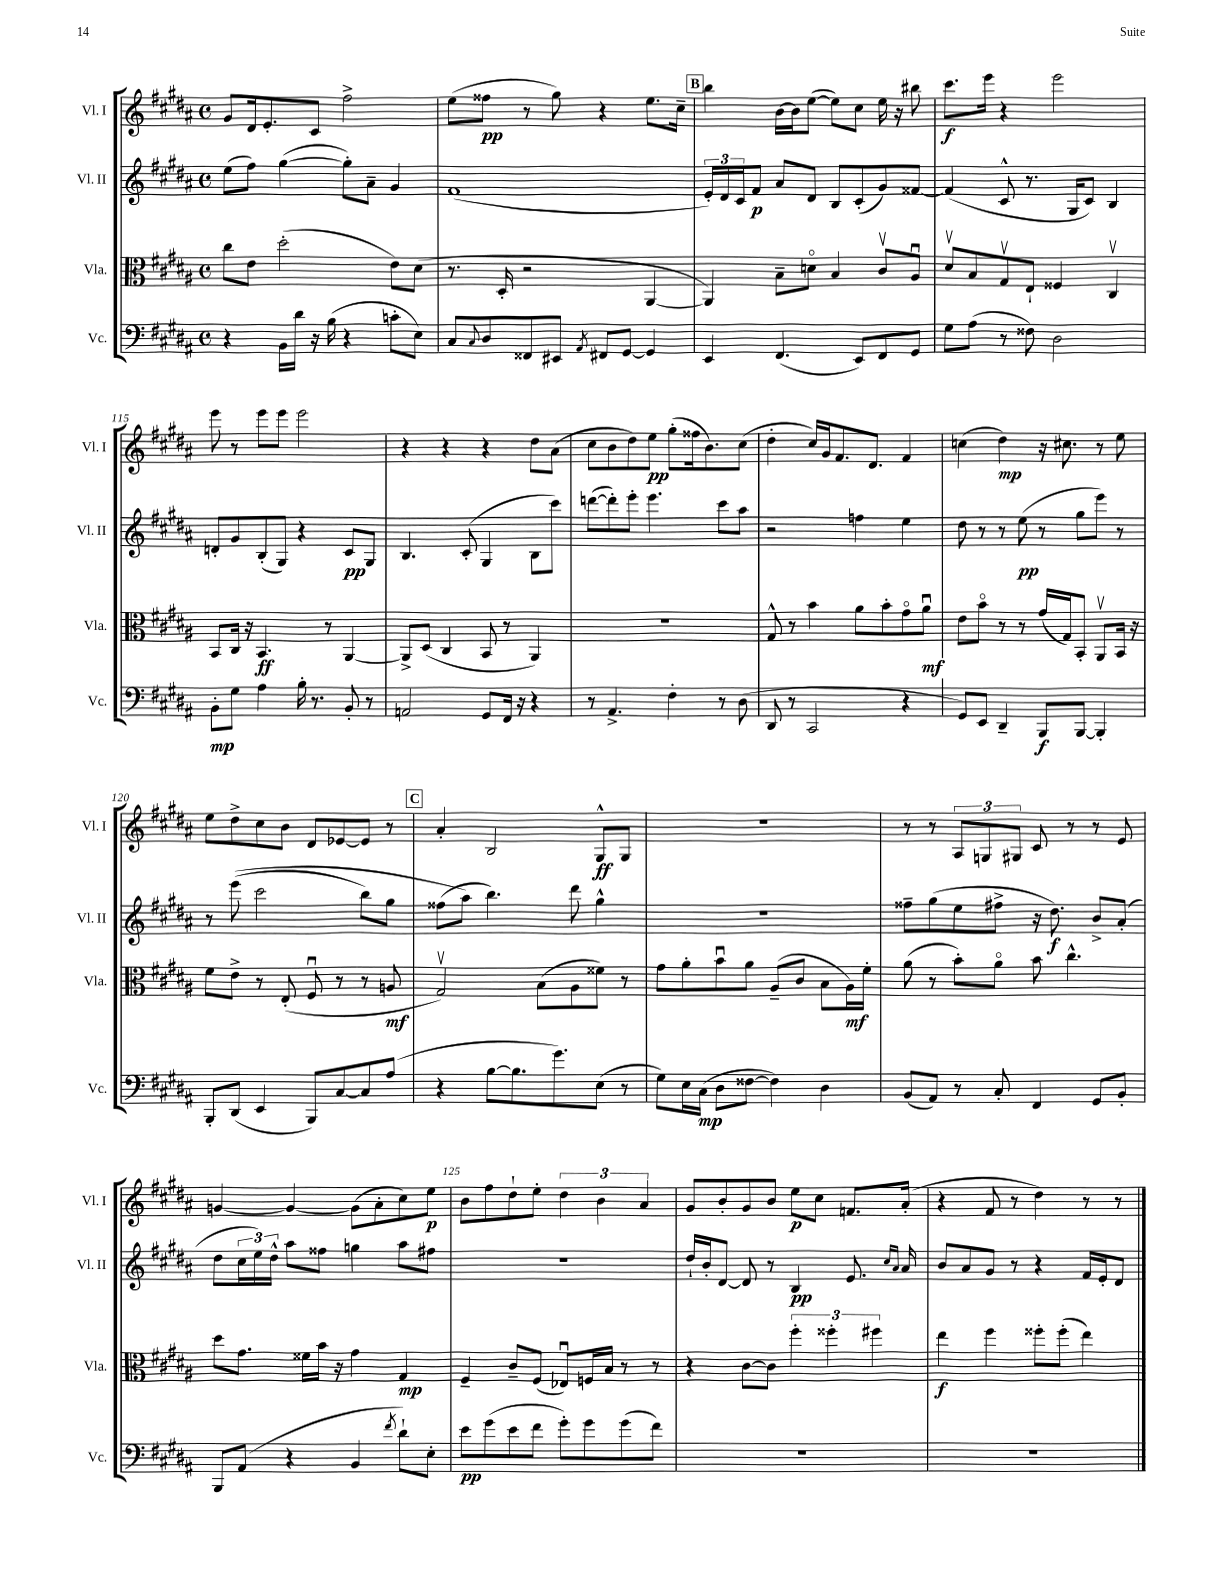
<<
\new StaffGroup <<
\new Staff = "s0" \with { instrumentName = "Vl. I" shortInstrumentName = "Vl. I" } {
    \clef treble \key b \major \defaultTimeSignature \time 4/4
    gis'8 dis'16 e'8.-. cis'8 fis''2-> |
    e''8( fisis''8\pp r8 gis''8) r4 e''8. cis''16-- |
    \mark \markup { \box "B" } b''4 b'16~ b'16 e''8~( e''8) cis''8 e''16 r16 bis''8 |
    cis'''8.\f e'''16 r4 e'''2 |
    e'''8 r8 e'''8 e'''8 e'''2 |
    r4 r4 r4 dis''8 ais'8( |
    cis''8 b'8 dis''8) e''8\pp gis''8-.( fisis''16 b'8.) cis''8( |
    dis''4-. cis''16) gis'16 fis'8. dis'8. fis'4 |
    c''4( dis''4\mp) r16 cis''8. r8 e''8 |
    e''8 dis''8-> cis''8 b'8 dis'8 ees'8~ ees'8 r8 |
    \mark \markup { \box "C" } ais'4-. b2 gis8-^\ff gis8 |
    R1 |
    r8 r8 \tuplet 3/2 { ais8 g8 gis8 } cis'8 r8 r8 e'8 |
    g'4~ g'4~ g'8( ais'8-. cis''8) e''8\p |
    b'8 fis''8 dis''8-! e''8-. \tuplet 3/2 { dis''4 b'4 ais'4 } |
    gis'8 b'8-. gis'8 b'8 e''8\p cis''8 f'8. ais'16-.( |
    r4 fis'8 r8 dis''4) r8 r8 \bar "|." |
}
\new Staff = "s1" \with { instrumentName = "Vl. II" shortInstrumentName = "Vl. II" } {
    \clef treble \key b \major \defaultTimeSignature \time 4/4
    e''8( fis''8) gis''4~( gis''8-.) ais'8-- gis'4 |
    fis'1( |
    \mark \markup { \box "B" } \tuplet 3/2 { e'16-.) dis'16 cis'16 } fis'8\p ais'8 dis'8 b8 cis'8-.( gis'8) fisis'8~ |
    fisis'4( cis'8-^ r8. gis16 cis'8) b4 |
    d'8-. gis'8 b8-.( gis8) r4 cis'8\pp gis8 |
    b4. cis'8-.( gis4 b8 cis'''8) |
    d'''8~( d'''8-.) e'''8-. e'''4. cis'''8 ais''8 |
    r2 f''4 e''4 |
    dis''8 r8 r8 e''8\pp( r8 gis''8 e'''8) r8 |
    r8 e'''8(\( cis'''2 b''8) gis''8 |
    \mark \markup { \box "C" } fisis''8( ais''8\) b''4.) dis'''8 gis''4-^ |
    R1 |
    fisis''8-- gis''8( e''8 fis''8-> r16 dis''8.\f) b'8-> ais'8-.( |
    dis''8 \tuplet 3/2 { cis''16 e''16) dis''16-^ } ais''8 fisis''8 g''4 ais''8 fis''8 |
    R1 |
    dis''16-! b'16-. dis'8~ dis'8 r8 b4\pp e'8. \grace { cis''16 ais'16 } ais'16 |
    b'8 ais'8 gis'8 r8 r4 fis'16 e'16-. dis'8 \bar "|." |
}
\new Staff = "s2" \with { instrumentName = "Vla." shortInstrumentName = "Vla." } {
    \clef alto \key b \major \defaultTimeSignature \time 4/4
    cis''8 e'8 dis''2-.( e'8) dis'8( |
    r8. dis16-. r2 ais,4~ |
    \mark \markup { \box "B" } ais,4) b8-- d'8\flageolet b4 cis'8\upbow ais8\downbow |
    dis'8\upbow b8 gis8\upbow e8-! fisis4 cis4\upbow |
    b,8 cis16 r16 b,4.\ff r8 ais,4~ |
    ais,8-> dis8( cis4 b,8 r8 ais,4) |
    R1 |
    gis8-^ r8 b'4 ais'8 b'8-. gis'8\flageolet ais'8\downbow\mf |
    e'8 b'8\flageolet r8 r8 gis'16( gis16) b,8-. ais,8\upbow b,16 r16 |
    fis'8 e'8-> r8 e8-.( fis8\downbow r8 r8 a8\mf |
    \mark \markup { \box "C" } gis2\upbow) b8( ais8 fisis'8) r8 |
    gis'8 ais'8-. b'8\downbow ais'8 ais8--( cis'8 b8 ais16\mf) fis'16-. |
    ais'8( r8 b'8-.) ais'8\flageolet b'8 cis''4.-^ |
    dis''8 gis'8. fisis'16 b'16 r16 gis'4 gis4\mp |
    fis4-- cis'8-- fis8( ees8\downbow) f16 b16 r8 r8 |
    r4 cis'8~ cis'8 \tuplet 3/2 { fis''4-. fisis''4-. fis''4 } |
    e''4\f fis''4 fisis''8-. fisis''8-.( e''4) \bar "|." |
}
\new Staff = "s3" \with { instrumentName = "Vc." shortInstrumentName = "Vc." } {
    \clef bass \key b \major \defaultTimeSignature \time 4/4
    r4 b,16 dis'16 r16 b16( r4 c'8-. e8) |
    cis8 \appoggiatura { cis8 } dis8 fisis,8 eis,8 \acciaccatura { ais,8 } fis,8 gis,8~ gis,4 |
    \mark \markup { \box "B" } e,4 fis,4.( e,8) fis,8 gis,8 |
    gis8 ais8( r8 fisis8) dis2 |
    b,8-.\mp gis8 ais4 b16-. r8. b,8-. r8 |
    a,2 gis,8 fis,16 r16 r4 |
    r8 ais,4.-> fis4-. r8 dis8( |
    dis,8 r8 cis,2 r4 |
    gis,8) e,8 dis,4-- b,,8\f b,,8~ b,,4-. |
    b,,8-. dis,8( e,4 b,,8) cis8~ cis8 ais8( |
    \mark \markup { \box "C" } r4 b8~ b8. gis'8.) e8( r8 |
    gis8) e16 cis16\mp( dis8 fisis8~ fisis4) dis4 |
    b,8( ais,8) r8 cis8-. fis,4 gis,8 b,8-. |
    b,,8 ais,8( r4 b,4 \acciaccatura { fis'8 } dis'8-!) e8-. |
    e'8\pp gis'8( e'8 fis'8 gis'8-.) gis'8 gis'8( fis'8) |
    R1 |
    R1 \bar "|." |
}
>>
>>
\layout { \context { \Score currentBarNumber = #111 \override BarNumber.break-visibility = ##(#f #t #t) barNumberVisibility = #(every-nth-bar-number-visible 5) } }
